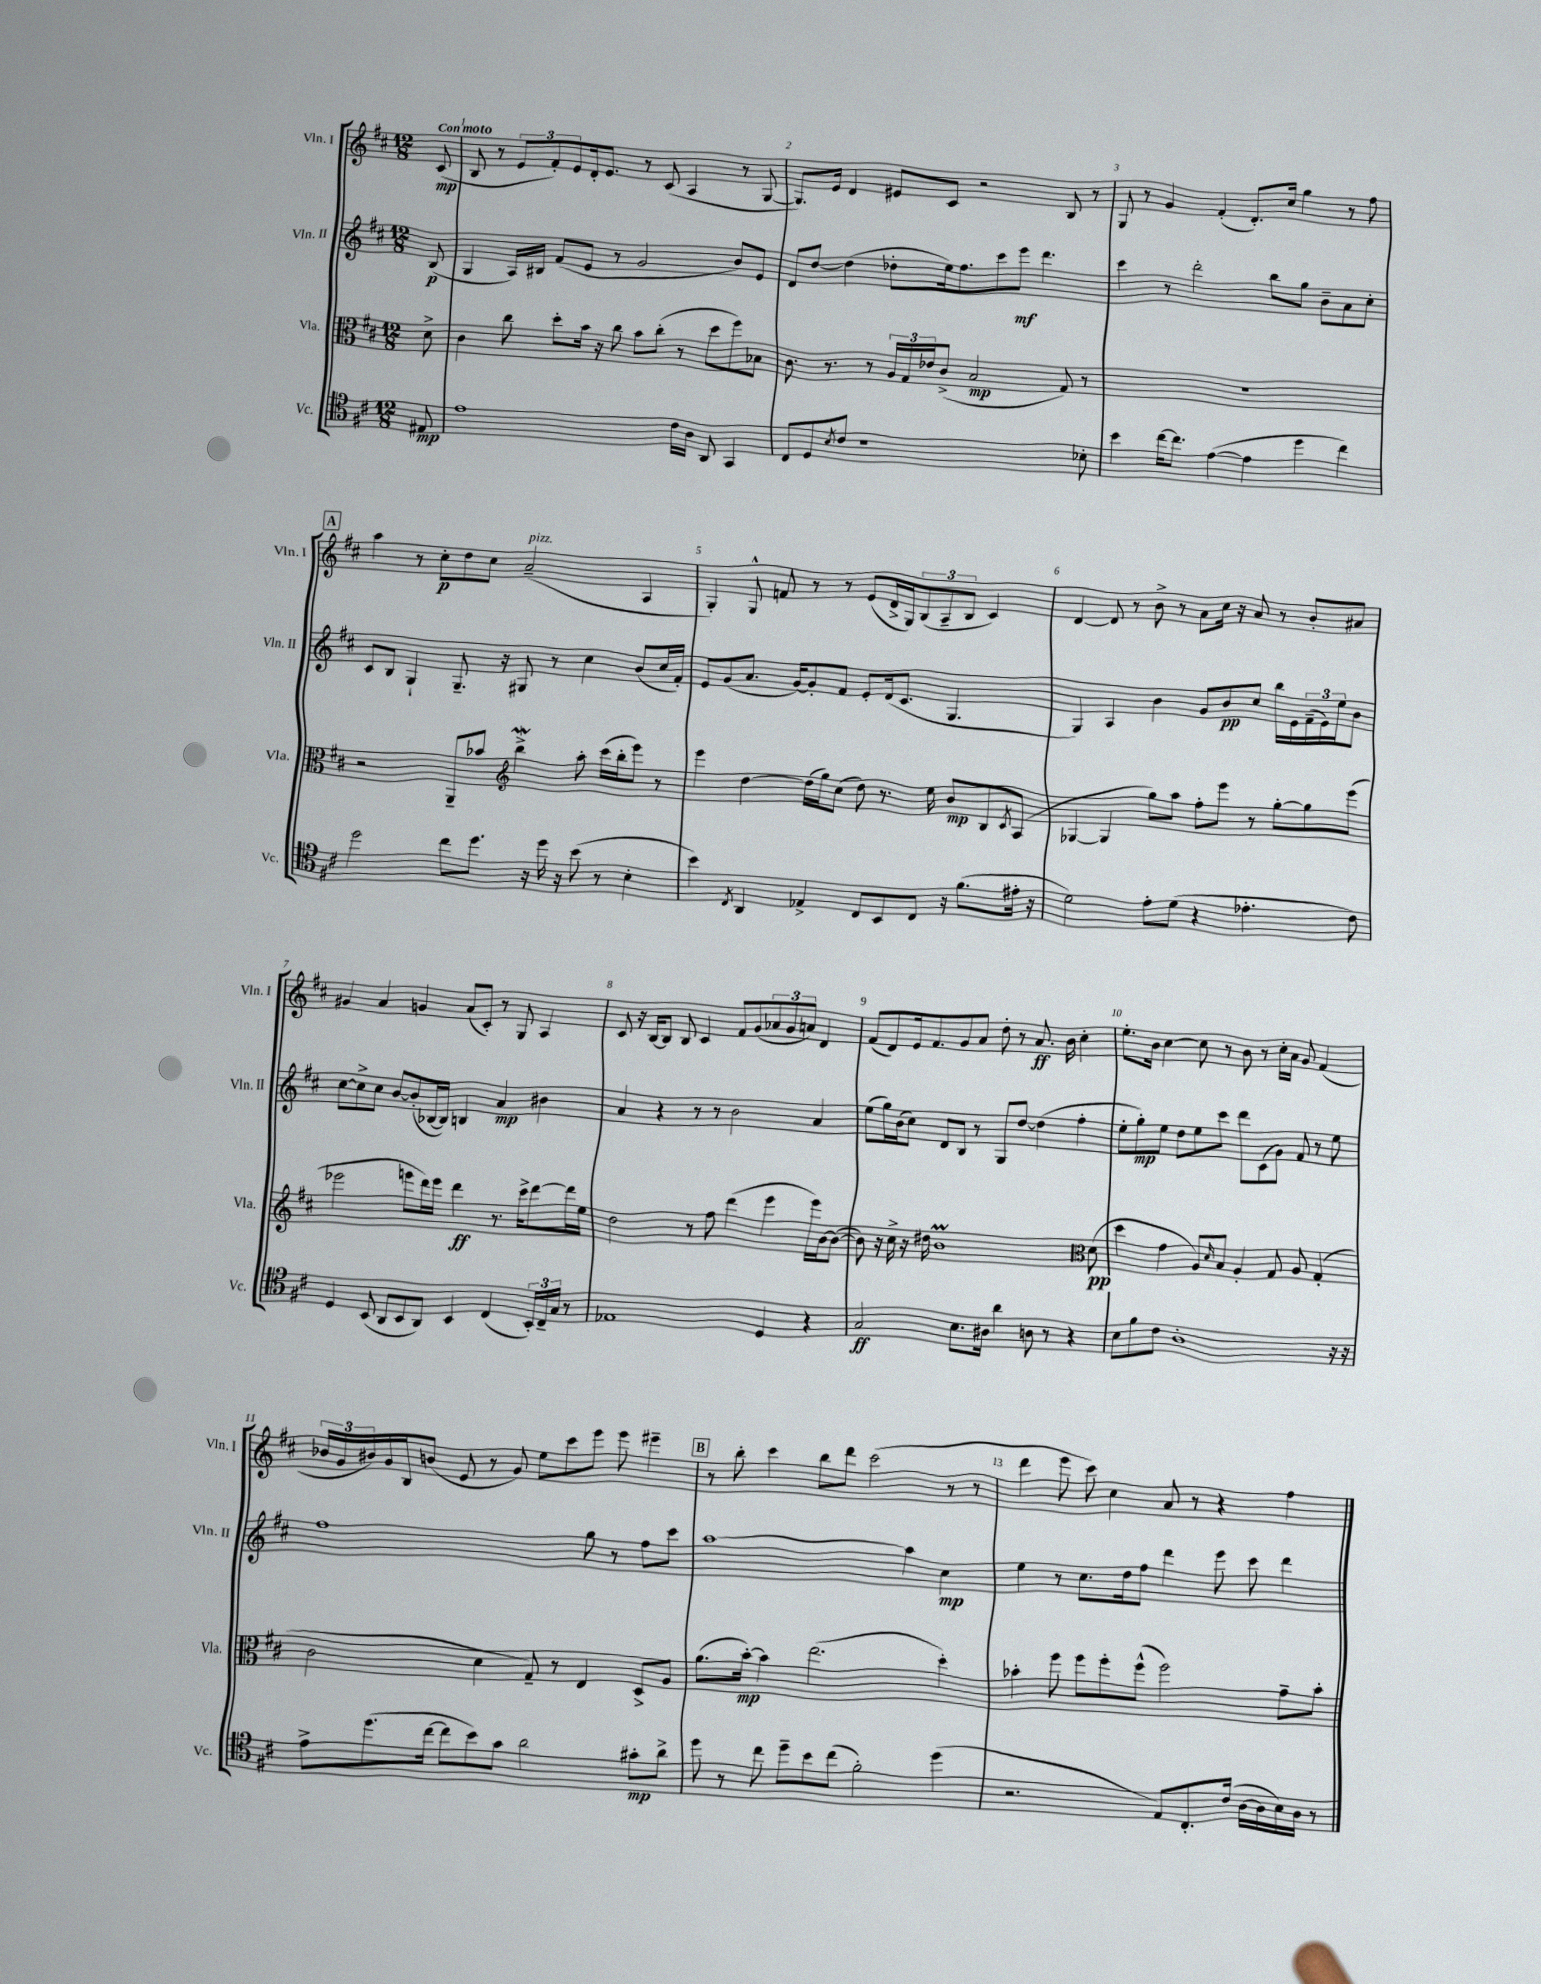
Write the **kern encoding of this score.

**kern	**kern	**kern	**kern
*staff4	*staff3	*staff2	*staff1
*clefC4	*clefC3	*clefG2	*clefG2
*k[f#c#]	*k[f#c#]	*k[f#c#]	*k[f#c#]
*M12/8	*M12/8	*M12/8	*M12/8
8E#	8d^	(8B	(8c#
=	=	=	=
1e	4c#	4G	8B
.	.	.	8r
.	8cc#	16A)	12e
.	.	16B#	.
.	.	.	12f#')
.	8dd'	(8f#	.
.	.	.	12e
.	16b	8e	16d'
.	16r	.	8.e
.	8cc#	8r	.
.	8b	2g	8r
.	(8cc#'	.	(8c#
16c#	8r	.	4A
16A	.	.	.
8AA	8dd	.	.
4GG	8ff#)	8b)	8r
.	8B-	8e	[8G
=	=	=	=
8C#	8.c#	8d	8.G])
8D	.	[8dd	.
.	8.r	.	16e
8qB	.	.	.
8c#	.	(4dd]	4d
1r	8r	.	.
.	24A	8dd-'	8e#
.	24G	.	.
.	24e-	.	.
.	(8c#^	16ee)	8c#
.	.	8.ff#	.
.	2B	.	2r
.	.	8ccc#	.
.	.	8eee	.
.	.	4.ddd	.
.	8G)	.	8B
8B-'	8r	.	8r
=	=	=	=
4b	1.r	4ccc#	8G
.	.	.	8r
[16cc#	.	8r	4g
8.cc#]	.	.	.
.	.	2ddd'	.
([4e	.	.	(4f#'
4e]	.	.	8.d')
.	.	8bb	.
.	.	.	16cc#
4dd	.	8gg	4gg
.	.	8b~	.
4cc#)	.	8a	8r
.	.	8cc#'	8ff#
=	=	=	=
2dd	2r	8c#	4aa
.	.	8B	.
.	.	4G`	8r
.	.	.	8cc#'
8cc#	8AA~	8.G~	8dd
8.dd	8b-	.	8cc#
.	.	16r	.
*	*clefG2	*	*
.	4bb^	8G#	(2a~
16r	.	.	.
16dd	.	8r	.
16r	.	.	.
(8b	8aa'	4cc#	.
8r	(16ccc#	.	.
.	16bb'	.	.
4B'	8eee)	(8b	4A
.	8r	16cc#	.
.	.	16f#')	.
=	=	=	=
4b)	4eee	8e	4G')
.	.	(8g	.
8qC#	.	.	.
4AA	[4dd	8.a	8G^^
.	.	.	8f
.	.	[16g)	.
4E-^	(16dd]	8g']	8r
.	16gg)	.	.
.	(8cc#	8f#	8r
8C#	8dd)	8e'	(8e
8BB	8.r	(16d	16d^
.	.	8.c#	16G)
8C#	.	.	(12B
.	16ee	.	.
.	.	.	12A~
16r	8b	4.G	.
.	.	.	12B
(8.f#	.	.	.
.	8B	.	4c#)
.	8qc#	.	.
16e#'	(8A	.	.
16r	.	.	.
=	=	=	=
2d)	[4G-	4G)	[4d
.	4G-]	4A	8d]
.	.	.	8r
8e'	8gg)	4b	8b^
(8d	8aa	.	8r
4r	8ff#'	8g	8a
.	8eee	8b	16cc#
.	.	.	16r
4.e-'	8r	8cc#	8a
.	[8gg'	16bb	8r
.	.	16e	.
.	8gg]	(24f#~	8b'
.	.	24e)	.
.	.	24ee	.
8c#)	(8eee	8b	8a#
=	=	=	=
4D	2eee-	[8cc#	4g#
.	.	8cc#^]	.
(8BB	.	8cc#	4a
8AA	.	[8b	.
8BB	8eee	(8b']	4g
8AA)	16ddd)	[16B-	.
.	16eee	16B-])	.
4BB	4ddd	4B	(8a
.	.	.	8c#')
(4C#	8.r	4a	8r
.	.	.	8G
.	16ccc#^	.	.
24BB')	[8ddd	4b#	4A
24C#~	.	.	.
24G	.	.	.
8r	16ddd]	.	.
.	16ee	.	.
=	=	=	=
1E-	2dd	4a	8c#
.	.	.	16r
.	.	.	[16B
.	.	4r	8B]
.	.	.	8B
.	8r	8r	4c#
.	8ff#	8r	.
.	(4ddd	2b	8f#
.	.	.	(8g
4D	4eee	.	12a-
.	.	.	12g
.	.	.	12a)
4r	16eee)	4a	4d
.	[16b	.	.
.	(8b_	.	.
=	=	=	=
2G	8b])	(8ee	(8f#
.	16r	16gg)	8d)
.	16cc#^	(16b	.
.	16r	8cc#)	16e
.	16dd#	.	8.f#
.	1b	8d	.
8.B	.	8B	8g
.	.	8r	8a
16A#	.	.	.
4a	.	8G	8dd'
.	.	[8dd	8r
8A	.	(4dd]	8.a
8r	.	.	.
.	.	.	16b
4r	.	4ff#'	4cc#'
*	*clefC3	*	*
.	(8d	.	.
=	=	=	=
8B	4dd	8ee'	8.ee'
8f#	.	8gg')	.
.	.	.	16b
8c#	4g	8ee	[4cc#
1A'	.	8dd	.
.	8A)	8ee	8cc#]
.	16qqd	.	.
.	8B	8ccc#	8r
.	4A'	8ddd	8b
.	.	(8c#	8r
.	8G	8g)	16cc#'
.	.	.	16a
.	8A	8f#	8g
.	(4G'	8r	(4f#
16r	.	8ee	.
16r	.	.	.
=	=	=	=
8e^	2c#	1ff#	24b-
.	.	.	24g
.	.	.	24b#)
(8.dd	.	.	16g
.	.	.	16B
.	.	.	(8b
[16cc#	.	.	.
8cc#]	.	.	8e
8b)	4d	.	8r
8g	.	.	8g)
2a	8G~)	.	8ee
.	8r	.	8ccc#
.	4E	8gg	8eee
.	.	8r	8eee
8g#'	8D^	8ff#	4eee#~
8a^	8A	8ccc#	.
=	=	=	=
8dd	(8.a	[1aa	8r
8r	.	.	8bb'
.	[16b')	.	.
8cc#	4b]	.	4ccc#
8dd~	.	.	.
8b	(2.ee	.	8bb
(8cc#	.	.	8ddd
2f#')	.	.	(2ccc#
.	.	4aa]	.
(4dd	4dd')	4cc#	8r
.	.	.	8r
=	=	=	=
2.r	4b-'	4ee	4ddd
.	8ff#	8r	8eee
.	8ff#	8.cc#	8ccc#)
.	8ff#'	.	4cc#
.	.	16dd	.
.	(8ff#^^	8ff#	.
8E)	2ff#)	4ddd	8a
8.C#'	.	.	8r
.	.	8eee	4r
(16c#	.	.	.
[16A	.	8ccc#	.
16A]	.	.	.
16B)	8g~	4ddd	4ff#
16A	.	.	.
8r	8b-'	.	.
==	==	==	==
*-	*-	*-	*-
